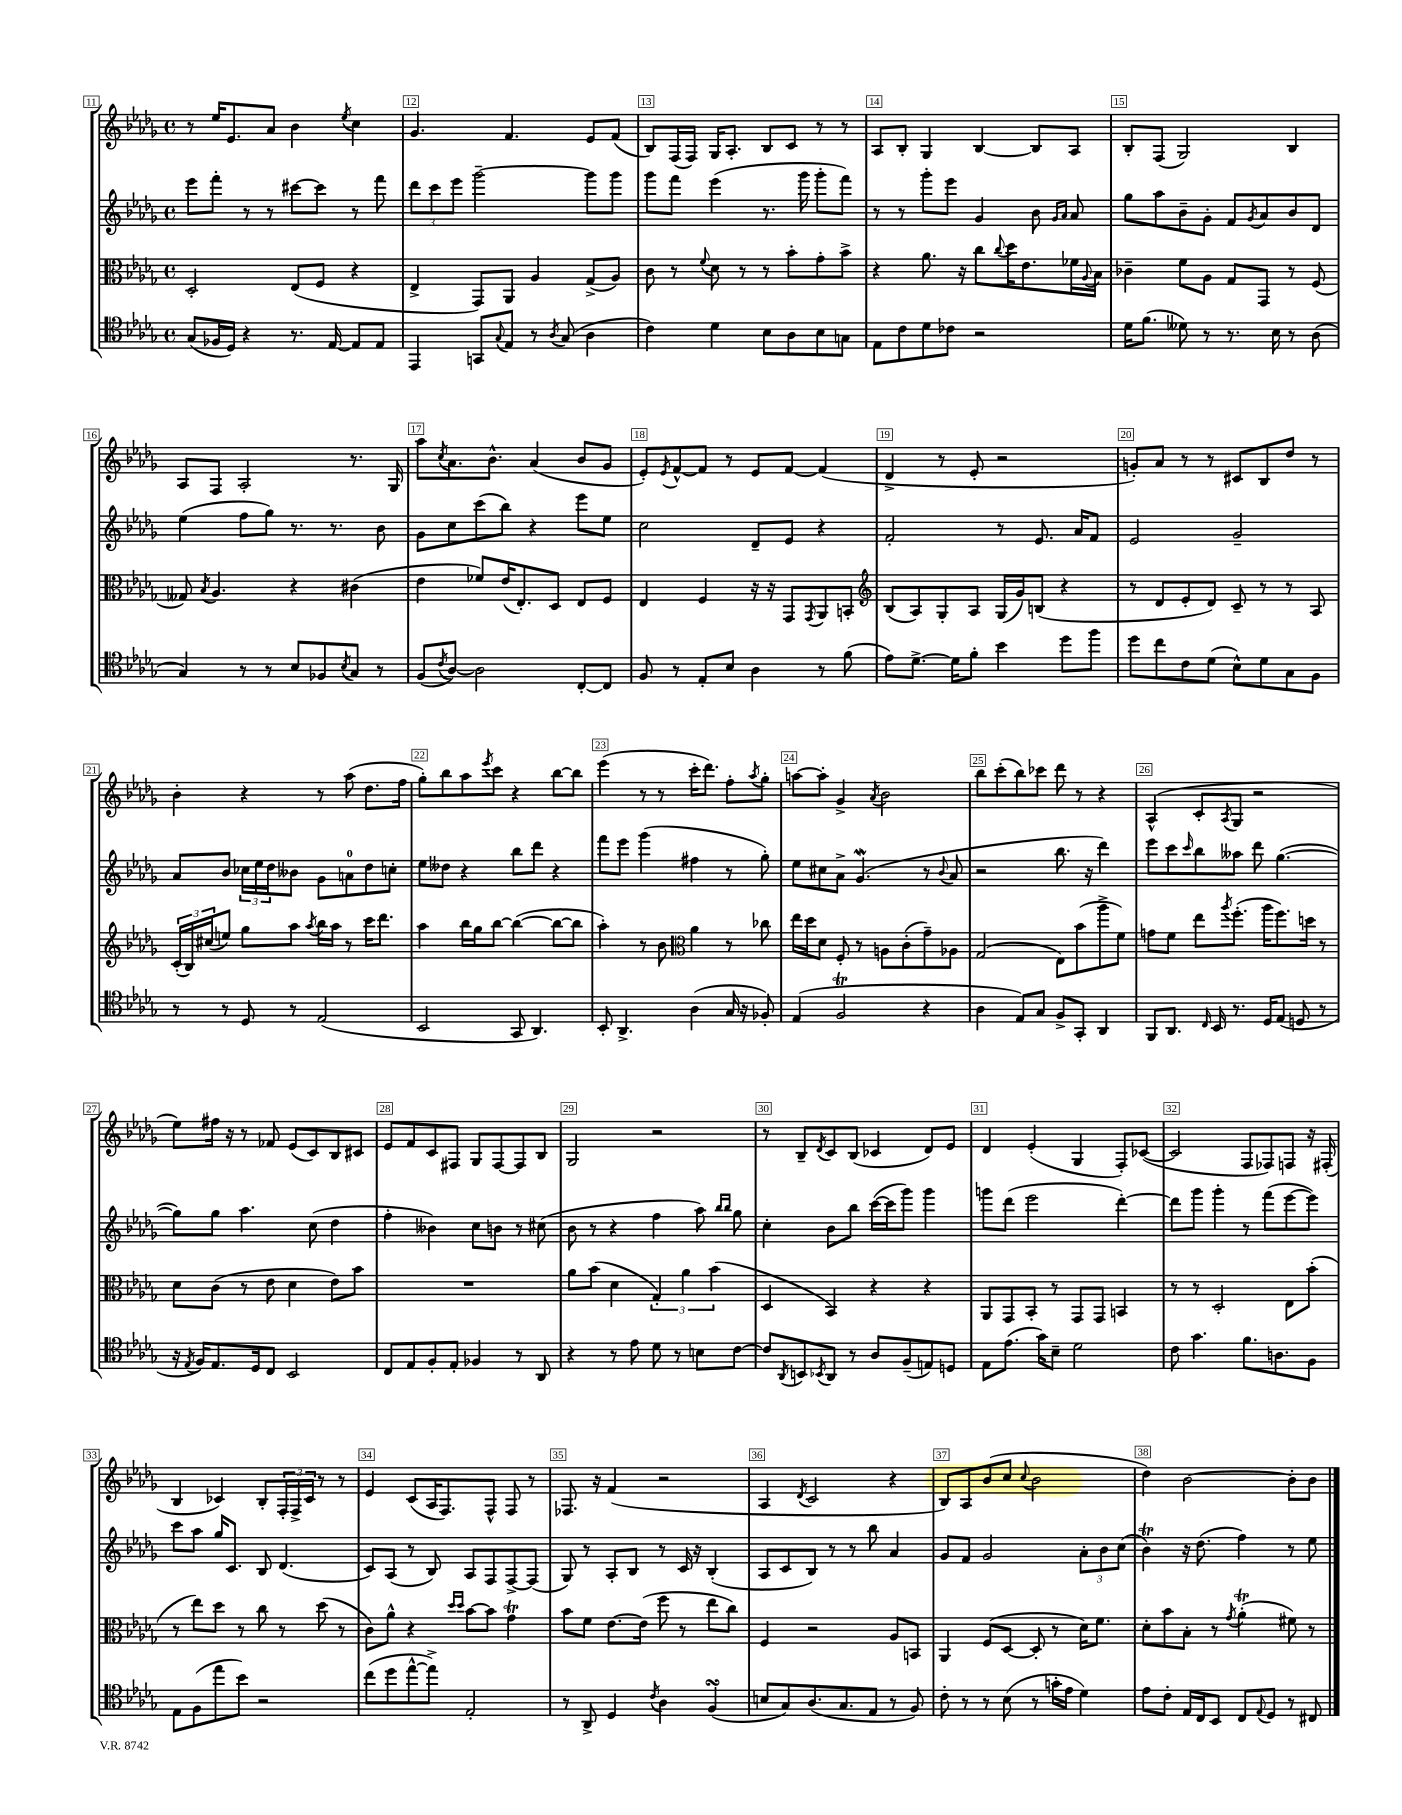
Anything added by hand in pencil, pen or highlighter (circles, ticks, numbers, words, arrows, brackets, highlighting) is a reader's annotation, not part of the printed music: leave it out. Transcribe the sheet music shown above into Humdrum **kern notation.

**kern	**kern	**kern	**kern
*staff4	*staff3	*staff2	*staff1
*clefC4	*clefC3	*clefG2	*clefG2
*k[b-e-a-d-g-]	*k[b-e-a-d-g-]	*k[b-e-a-d-g-]	*k[b-e-a-d-g-]
*M4/4	*M4/4	*M4/4	*M4/4
*met(c)	*met(c)	*met(c)	*met(c)
(8G-	2D-'	8eee-	8r
16F-	.	8fff'	16ee-
16D-)	.	.	8.e-
4r	.	8r	.
.	.	8r	8a-
8.r	(8E-	[8ccc#	4b-
.	8F	8ccc#]	.
[16E-	.	.	.
.	.	.	8qee-
8E-]	4r	8r	4cc
8E-	.	8fff	.
=	=	=	=
4EE-	4E-^	12ddd-	4.g-
.	.	12ccc	.
.	.	12eee-	.
8GG	8GG-)	[2ggg-~	.
8qqG-	.	.	.
8E-	8AA-	.	4.f
8r	4A-	.	.
8qA-	.	.	.
(8G-	.	.	.
4A-	(8G-^	8ggg-]	8e-
.	8A-)	8ggg-	(8f
=	=	=	=
4c)	8c	8ggg-	8B-)
.	8r	8fff	(16F
.	.	.	16F)
.	8qqf	.	.
4d-	8d-	(4eee-	16G-
.	.	.	8.A-'
.	8r	.	.
8B-	8r	8.r	8B-
8A-	8b-'	.	8c
.	.	16ggg-	.
8B-	8g-'	8ggg-'	8r
8G	8b-^	8fff)	8r
=	=	=	=
8E-	4r	8r	8A-
8c	.	8r	8B-'
8d-	8.a-	8ggg-'	4G-
8c-	.	8eee-	.
.	16r	.	.
2r	8cc	4g-	[4B-
.	8qqcc	.	.
.	16dd-	.	.
.	8.e-	.	.
.	.	8b-	8B-]
.	.	16qqg-	.
.	.	16qqa-	.
.	16f-	8a-	8A-
.	8qqA-	.	.
.	16B-	.	.
=	=	=	=
16d-	4c-~	8gg-	8B-'
(8.f	.	.	.
.	.	8aa-	(8F
8d--)	8f	8b-~	2G-)
8r	8A-	8g-'	.
8.r	8G-	8f	.
.	.	8qg-	.
.	8GG-	8a-	.
16B-	.	.	.
8r	8r	8b-	4B-
(8A-	(8F	8d-	.
=	=	=	=
4G-)	8G--)	(4ee-	8A-
.	8qB-	.	.
.	4.A-	.	8F
8r	.	8ff	2A-'
8r	.	8gg-)	.
8B-	4r	8.r	.
8F-	.	.	.
.	.	8.r	.
8qB-	.	.	.
8G-	(4c#	.	8.r
8r	.	8b-	.
.	.	.	16G-
=	=	=	=
(8F	4e-	8g-	8aa-
8qc	.	.	8qcc
[8A-)	.	8cc	8.a-
2A-]	8f-)	(8ccc	.
.	.	.	8.b-^^
.	(16e-	8bb-)	.
.	8.E-')	.	.
.	.	4r	(4a-
.	8D-	.	.
[8C'	8E-	8eee-	8b-
8C]	8F	8ee-	8g-
=	=	=	=
8F	4E-	2cc	8e-')
.	.	.	8qe-
8r	.	.	[8f^^
8E-'	4F	.	8f]
8B-	.	.	8r
4A-	16r	8d-~	8e-
.	16r	.	.
.	8GG-	8e-	[8f
.	8qGG-	.	.
8r	8AA-	4r	(4f]
(8f	8BB'	.	.
=	=	=	=
*	*clefG2	*	*
8e-)	(8B-	2f'	4d-^
[8.d-^	8A-)	.	.
.	8G-'	.	8r
16d-]	.	.	.
8f'	8A-	.	8e-'
4b-	(16G-	8r	2r
.	16g-)	.	.
.	(8B	8.e-	.
8dd-	4r	.	.
.	.	16a-	.
8ff	.	8f	.
=	=	=	=
8dd-	8r	2e-	8g')
8cc	8d-	.	8a-
8c	8e-'	.	8r
(8d-	8d-)	.	8r
8B-^^)	8c~	2g-~	8c#
8d-	8r	.	8B-
8G-	8r	.	8dd-
8F	8A-	.	8r
=	=	=	=
8r	(24c'	8a-	4b-'
.	24B-)	.	.
.	(24cc#	.	.
8r	8ee)	8b-	.
8D-	8gg-	24cc-	4r
.	.	24ee-	.
.	.	24dd-	.
8r	8aa-	8b--	.
.	8qaa-	.	.
(2E-	16bb-	8g-	8r
.	16aa-	.	.
.	8r	8a	(8aa-
.	16ccc	8dd-	8.dd-
.	8.ddd-	.	.
.	.	8cc'	.
.	.	.	16ff
=	=	=	=
2BB-	4aa-	8ee-	8gg-')
.	.	8dd--	8bb-
.	16bb-	4r	8aa-
.	16gg-	.	.
.	.	.	8qeee-
.	[8bb-	.	8ccc
8GG-	(4bb-_	8bb-	4r
4.AA-)	.	8ddd-	.
.	8bb-_	4r	[8bb-
.	8bb-]	.	8bb-]
=	=	=	=
8BB-'	4aa-')	8fff	(4eee-
4.AA-^	.	8eee-	.
.	8r	(4ggg-	8r
.	8b-	.	8r
*	*clefC3	*	*
(4A-	4a-	4ff#	16ccc'
.	.	.	8.ddd-)
16G-	8r	8r	8ff'
16r	.	.	.
.	.	.	8qaa-
8F-')	8cc-	8gg-')	8gg-'
=	=	=	=
(4E-	16ee-	8ee-	[8aa
.	16dd-	.	.
.	8d-	8cc#	8aa']
2F	8F'	8a-^	4g-^
.	8r	(4.g-	.
.	.	.	8qa-
.	8A	.	2b-
.	(8c'	.	.
4r	8g-~)	8r	.
.	.	8qqb-	.
.	8A-	8a-	.
=	=	=	=
4A-	(2G-	2r	8bb-
.	.	.	(8ccc'
8E-)	.	.	8bb-)
8G-	.	.	8ccc-
8F^	8E-)	8.bb-	8ddd-
8GG-'	(8b-	.	8r
.	.	16r	.
4AA-	8aa-^	4ddd-)	4r
.	8f)	.	.
=	=	=	=
8FF	8g	8eee-	(4A-^^
8.AA-	8f	8ccc	.
.	.	16qqccc	.
.	8ee-	8bb-	8c'
16qqC	.	.	.
16BB-	.	.	.
.	8qaa-	.	8qA-
8.r	(8.ff'	8aa--	8G-
.	.	8ddd-	2r
16D-	16aa-	.	.
(8E-	8.ff)	([4.gg-	.
8D	.	.	.
.	16dd	.	.
8r	8r	.	.
=	=	=	=
16r	8d-	8gg-])	8ee-)
8qE-	.	.	.
16F)	.	.	.
8.E-	(8c	8gg-	16ff#
.	.	.	16r
.	8r	4.aa-	8r
16D-	.	.	.
8C	8e-	.	8f-
2BB-	4d-	.	(8e-
.	.	(8cc	8c)
.	8e-)	4dd-	8B-
.	8b-	.	8c#
=	=	=	=
8C	1r	4ff'	8e-
8E-	.	.	8f
8F'	.	4b--)	8c
8E-'	.	.	8F#
4F-	.	8cc	8G-
.	.	8b	[8F#
8r	.	8r	8F#]
8AA-	.	(8cc#	8B-
=	=	=	=
4r	8a-	8b-	2G-
.	(8b-	8r	.
8r	4d-	4r	.
8e-	.	.	.
8d-	6G-')	4ff	2r
8r	.	.	.
.	6a-	.	.
8B	.	8aa-)	.
.	(6b-	.	.
.	.	16qqbb-	.
.	.	16qqbb-	.
[8c	.	8gg-	.
=	=	=	=
8c]	4D-	4cc'	8r
8qAA-	.	.	.
8BB	.	.	8B-~
8qBB-	.	.	8qd-
8AA-	4BB-)	8b-	8c
8r	.	8bb-	(8B-
8A-	4r	([16ccc	4c-
.	.	16ccc]	.
(8F~	.	8ggg-)	.
8E)	4r	4ggg-	8d-)
8D	.	.	8e-
=	=	=	=
8E-	8AA-	8ggg	4d-
(8.e-	8GG-	(8ddd-	.
.	8BB-'	2eee-	(4e-'
16g-)	.	.	.
8B-~	8r	.	.
2d-	8GG-	.	4G-
.	8GG-	.	.
.	4BB	[4ddd-')	8F')
.	.	.	([8c-
=	=	=	=
8c	8r	8ddd-]	2c-]
4.g-	8r	8ggg-	.
.	2D-'	4ggg-'	.
8.f	.	8r	8F
.	.	(8fff	8F-)
8.A	.	.	.
.	8E-	[8eee-	8F
8F	(8b-'	8eee-])	16r
.	.	.	(16F#'
=	=	=	=
8E-	8r	8ccc	4B-
(8F	8ee-)	8aa-	.
8ee-	8dd-	16gg-	4c-)
.	.	8.c	.
8b-)	8r	.	.
2r	8cc	8B-	8B-'
.	8r	(4.d-	24F'
.	.	.	24F^
.	.	.	24c-
.	(8dd-	.	8r
.	8r	.	8r
=	=	=	=
(8cc	8c)	8c)	4e-
8dd-	8a-^^	(8A-	.
[8ee-^^	4r	8r	(8c
8ee-^])	.	8B-)	16A-
.	.	.	8.F)
.	16qqdd-	.	.
.	16qqdd-	.	.
2E-'	[8b-	8A-	.
.	8b-]	8F	8F^^
.	4g-	[8F^	8F
.	.	(8F]	8r
=	=	=	=
8r	8b-	8G-)	8.F-
8AA-^	8f	8r	.
.	.	.	16r
4D-	[8.e-	8A-'	(4f
.	.	8B-	.
.	(16e-]	.	.
8qc	.	.	.
4A-	8ff	8r	2r
.	8r	16c	.
.	.	16r	.
(4F	8ee-	(4B-'	.
.	8cc)	.	.
=	=	=	=
8B	4F	8A-	4A-
8G-)	.	8c	.
.	.	.	8qd-
(8.A-	2r	8B-)	2c
.	.	8r	.
8.G-	.	.	.
.	.	8r	.
8E-	.	8bb-	.
8r	8A-	4a-	4r
8F)	8BB	.	.
=	=	=	=
8c'	4AA-	8g-	8B-)
8r	.	8f	8A-
8r	(8F	2g-	(8b-
(8B-	[8D-	.	8cc
.	.	.	8qqcc
8r	8D-']	.	2b-
16g'	8r	.	.
16e-	.	.	.
4d-)	16d-)	12a-'	.
.	8.f	.	.
.	.	12b-	.
.	.	(12cc	.
=	=	=	=
8e-	8d-'	4b-)	4dd-)
8c'	8b-	.	.
16E-	8B-'	16r	[2b-
16C	.	(8.dd-	.
8BB-	8r	.	.
.	8qg-	.	.
8C	(4a-'	4ff)	.
8qqE-	.	.	.
8D-	.	.	.
8r	8f#)	8r	8b-']
8C#	8r	8ee-	8b-
==	==	==	==
*-	*-	*-	*-
